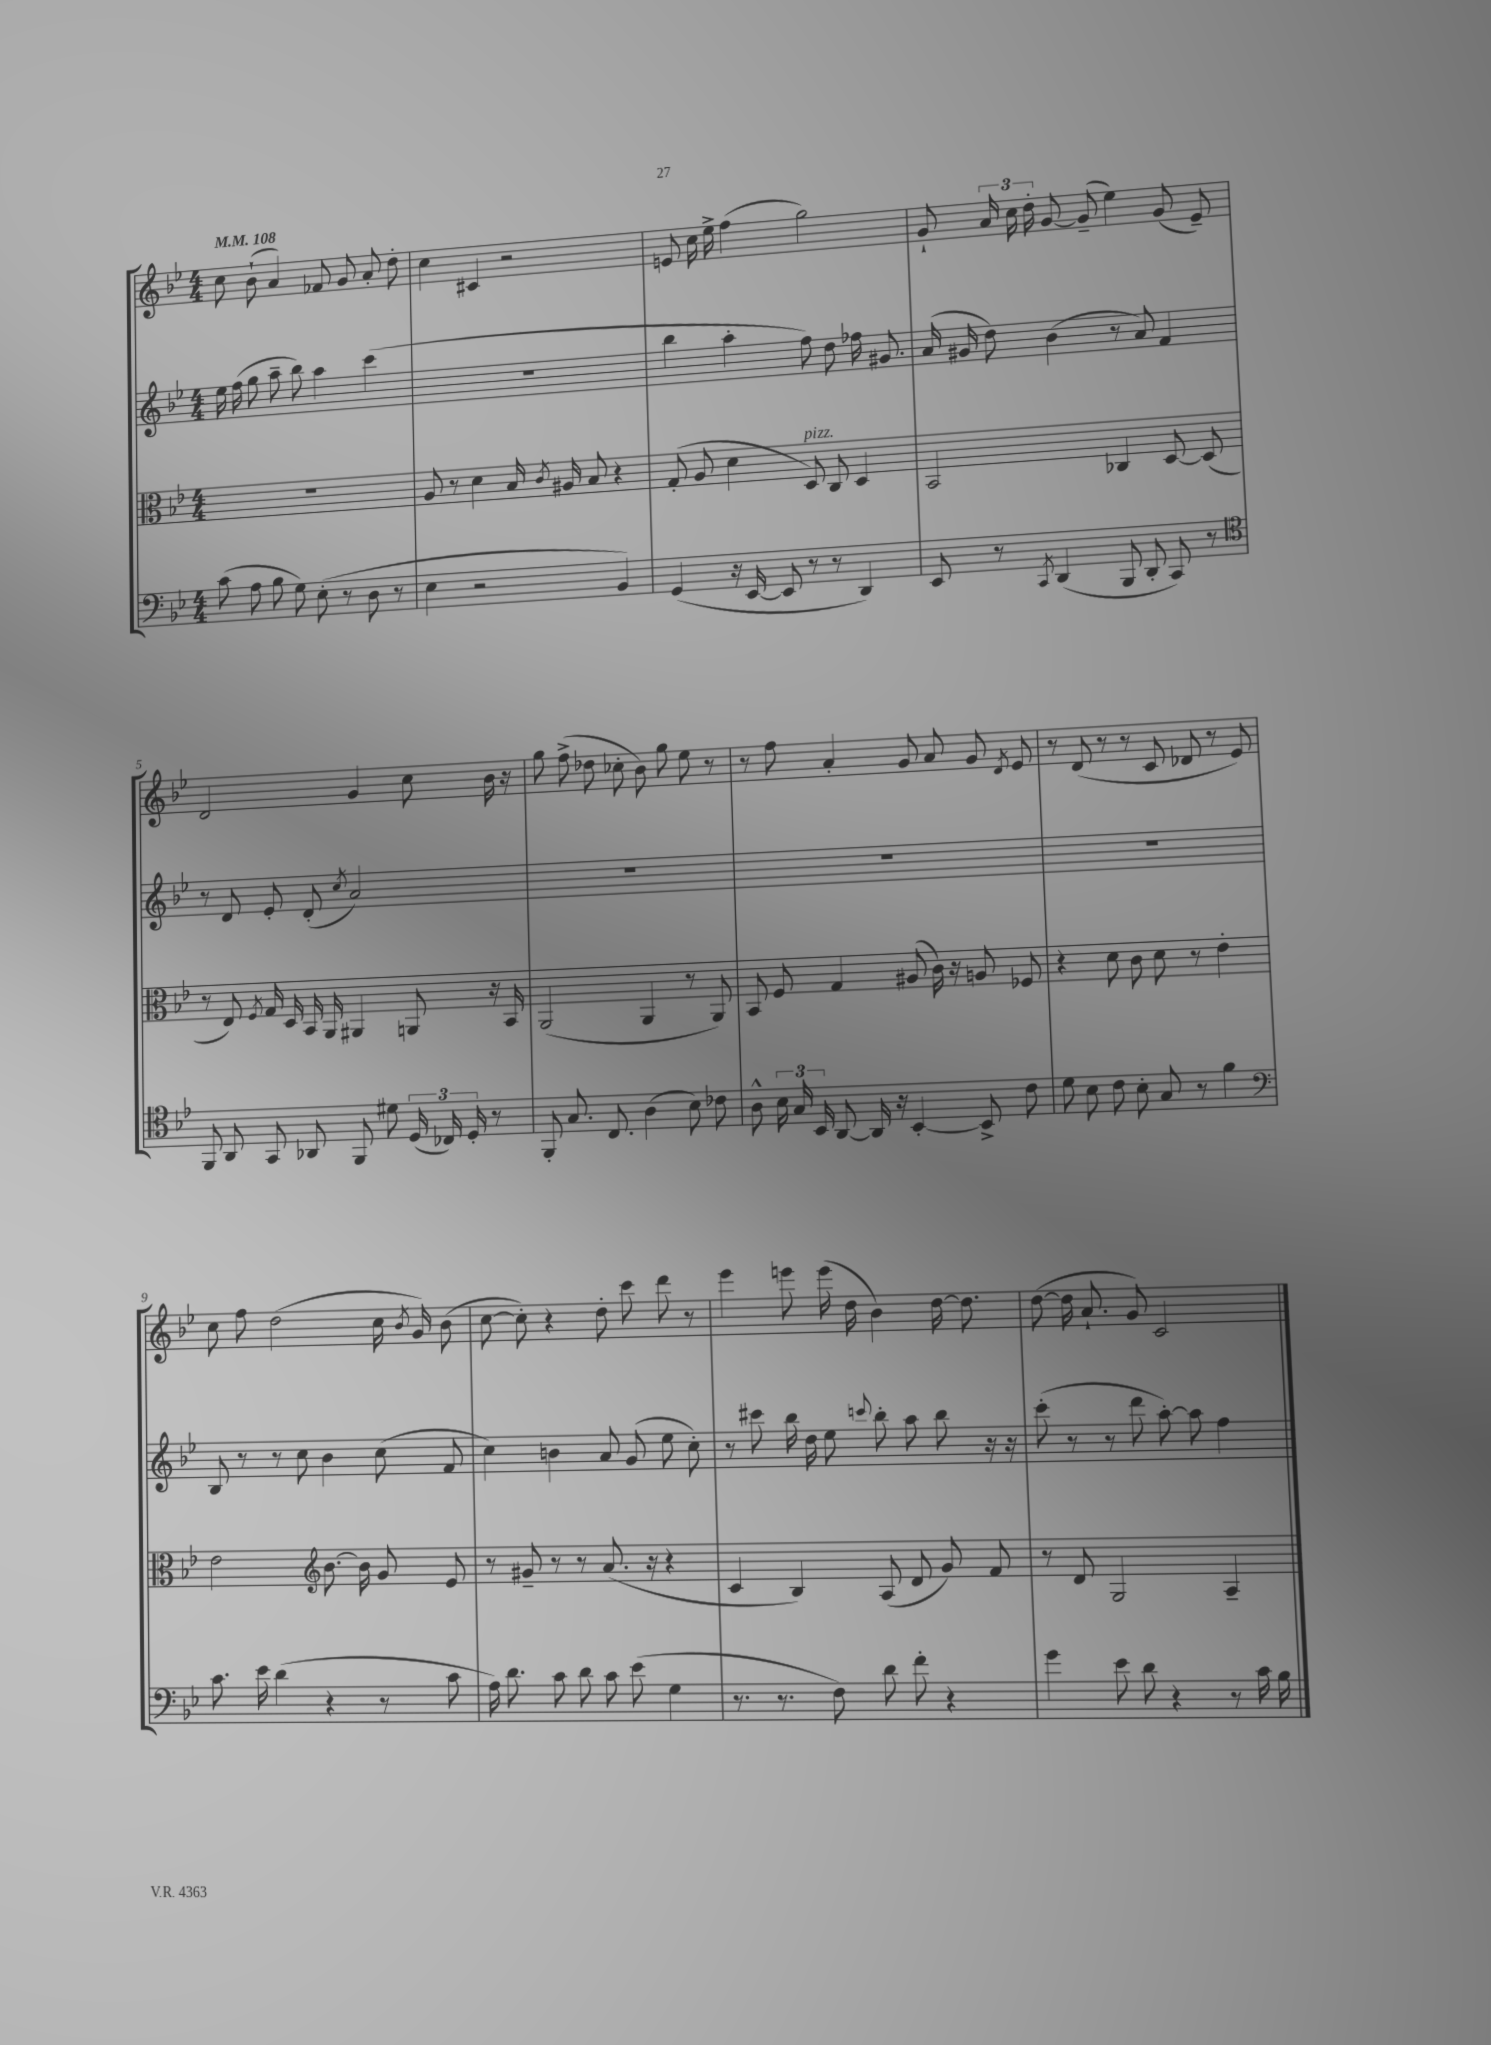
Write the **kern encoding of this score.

**kern	**kern	**kern	**kern
*part4	*part3	*part2	*part1
*staff4	*staff3	*staff2	*staff1
*clefF4	*clefC3	*clefG2	*clefG2
*k[b-e-]	*k[b-e-]	*k[b-e-]	*k[b-e-]
*M4/4	*M4/4	*M4/4	*M4/4
*MM108	*MM108	*MM108	*MM108
=1	=1	=1	=1
(8c\	1r	16ee-\	8cc\
.	.	(16ff\	.
8A\	.	8gg\	(8b-`\
8B-\	.	8aa~\	4a/)
8G\)	.	8bb-\)	.
(8E-'\	.	4aa\	8f-X/
8r	.	.	8g/
8D\	.	(4ccc\	8a'/
8r	.	.	8dd'\
=2	=2	=2	=2
4E-\	8A/	1r	4cc\
.	8r	.	.
2r	4d\	.	4c#X/
.	16B-/	.	2r
.	8qc/	.	.
.	16A#X/	.	.
.	8B-/	.	.
4BB-/)	4r	.	.
=3	=3	=3	=3
(4GG/	(8G'/	4bb-\	8en/
.	8A/	.	16cc\
.	.	.	16ee-^\
16r	4d\	4aa'\	(4ff\
[16EE-/	.	.	.
8EE-/]	.	.	.
!	!LO:TX:a:i:t=pizz.	!	!
8r	8D/)	8ff\)	2gg\)
8r	8C/	8dd\	.
4DD/)	4D/	16ff-X\	.
.	.	8.g#X/	.
=4	=4	=4	=4
8EE-/	2BB-/	(16a/	8g`/
.	.	16g#X/	.
8r	.	8dd\)	24a/
.	.	.	24cc\
.	.	.	24dd'\
8qCC/	.	.	.
(4DD/	.	(4b-\	[8g/
.	.	.	(8g~/]
8BBB-/	4C-X/	8r	4ee-\)
8DD'/	.	8a/)	.
8CC/)	[8D/	4f/	(8g/
8r	(8D/]	.	8e-~/)
!!LO:LB:g=z
=5	=5	=5	=5
*clefC4	*	*	*
8FF/	8r	8r	2d/
8AA/	8E-/)	8d/	.
.	8qF/	.	.
8GG/	16G/	8e-'/	.
.	16D/	.	.
8AA-X/	16BB-/	(8d'/	.
.	16AA/	.	.
.	.	8qcc/	.
8FF/	4AA#X/	2a/)	4g/
8d#X\	.	.	.
(24D/	8AAn/	.	8cc\
24C-X/)	.	.	.
24D'/	.	.	.
8r	16r	.	16b-\
.	16BB-/	.	16r
=6	=6	=6	=6
8FF'/	(2AA/	1r	8gg\
8.G/	.	.	(8ff^\
.	.	.	8dd-X\
8.C/	.	.	.
.	.	.	8cc-X'\
(4A\	4AA/	.	8b-\)
.	.	.	8gg\
8B-\)	8r	.	8ee-\
8c-X\	8AA/)	.	8r
=7	=7	=7	=7
8A^^\	8BB-/	1r	8r
24B-\	8F/	.	8ff\
24G/	.	.	.
24BB-/	.	.	.
[8AA/	4G/	.	4a'/
16AA/]	.	.	.
16r	.	.	.
[4BB-'/	(8A#X/	.	8g/
.	16c\)	.	8a/
.	16r	.	.
8BB-^/]	8An/	.	8g/
.	.	.	8qd/
8c\	8F-X/	.	8e-/
=8	=8	=8	=8
8d\	4r	1r	8r
8B-\	.	.	(8d/
8c\	8d\	.	8r
8B-'\	8c\	.	8r
8G/	8d\	.	8c/
8r	8r	.	8d-X/
4f\	4e-'\	.	8r
.	.	.	8e-/)
!!LO:LB:g=z
=9	=9	=9	=9
*clefF4	*	*	*
8.c\	2e-\	8B-/	8cc\
.	.	8r	8ff\
16e-\	.	.	.
(4d\	.	8r	(2dd\
.	.	8cc\	.
*	*clefG2	*	*
4r	[8.b-\	4b-\	.
.	16b-\]	.	.
8r	8g/	(8cc\	16cc\
.	.	.	8qb-/
.	.	.	16g/)
8c\	8e-/	8f/	(8b-\
=10	=10	=10	=10
16A\)	8r	4cc\)	[8cc\
8.d\	.	.	.
.	8g#X~/	.	8cc'\])
8c\	8r	4bn\	4r
8d\	8r	.	.
8c\	(8.a/	8a/	8dd'\
(8e-\	.	(8g/	8ccc\
.	16r	.	.
4G\	4r	8ee-\	8ddd\
.	.	8cc'\)	8r
=11	=11	=11	=11
8.r	4c/	8r	4eee-\
.	.	8ccc#X\	.
8.r	.	.	.
.	4B-/)	16bb-\	8eeen\
.	.	16dd\	.
8F\)	.	8ee-\	(16eee\
.	.	.	16dd\
.	.	8qqcccn/	.
8d\	(8A/	8bb-'\	4b-\)
8f'\	8d/	8aa\	.
4r	8g/)	8bb-\	[16dd\
.	.	.	8.dd\]
.	8f/	16r	.
.	.	16r	.
=12	=12	=12	=12
4g\	8r	(8ccc'\	([8dd\
.	8d/	8r	16dd\]
.	.	.	8.a`/
8e-\	2G/	8r	.
8d\	.	8ddd\	8g/)
4r	.	[8aa'\)	2c/
.	.	8aa\]	.
8r	4A~/	4ff\	.
16c\	.	.	.
16B-\	.	.	.
==	==	==	==
*-	*-	*-	*-
